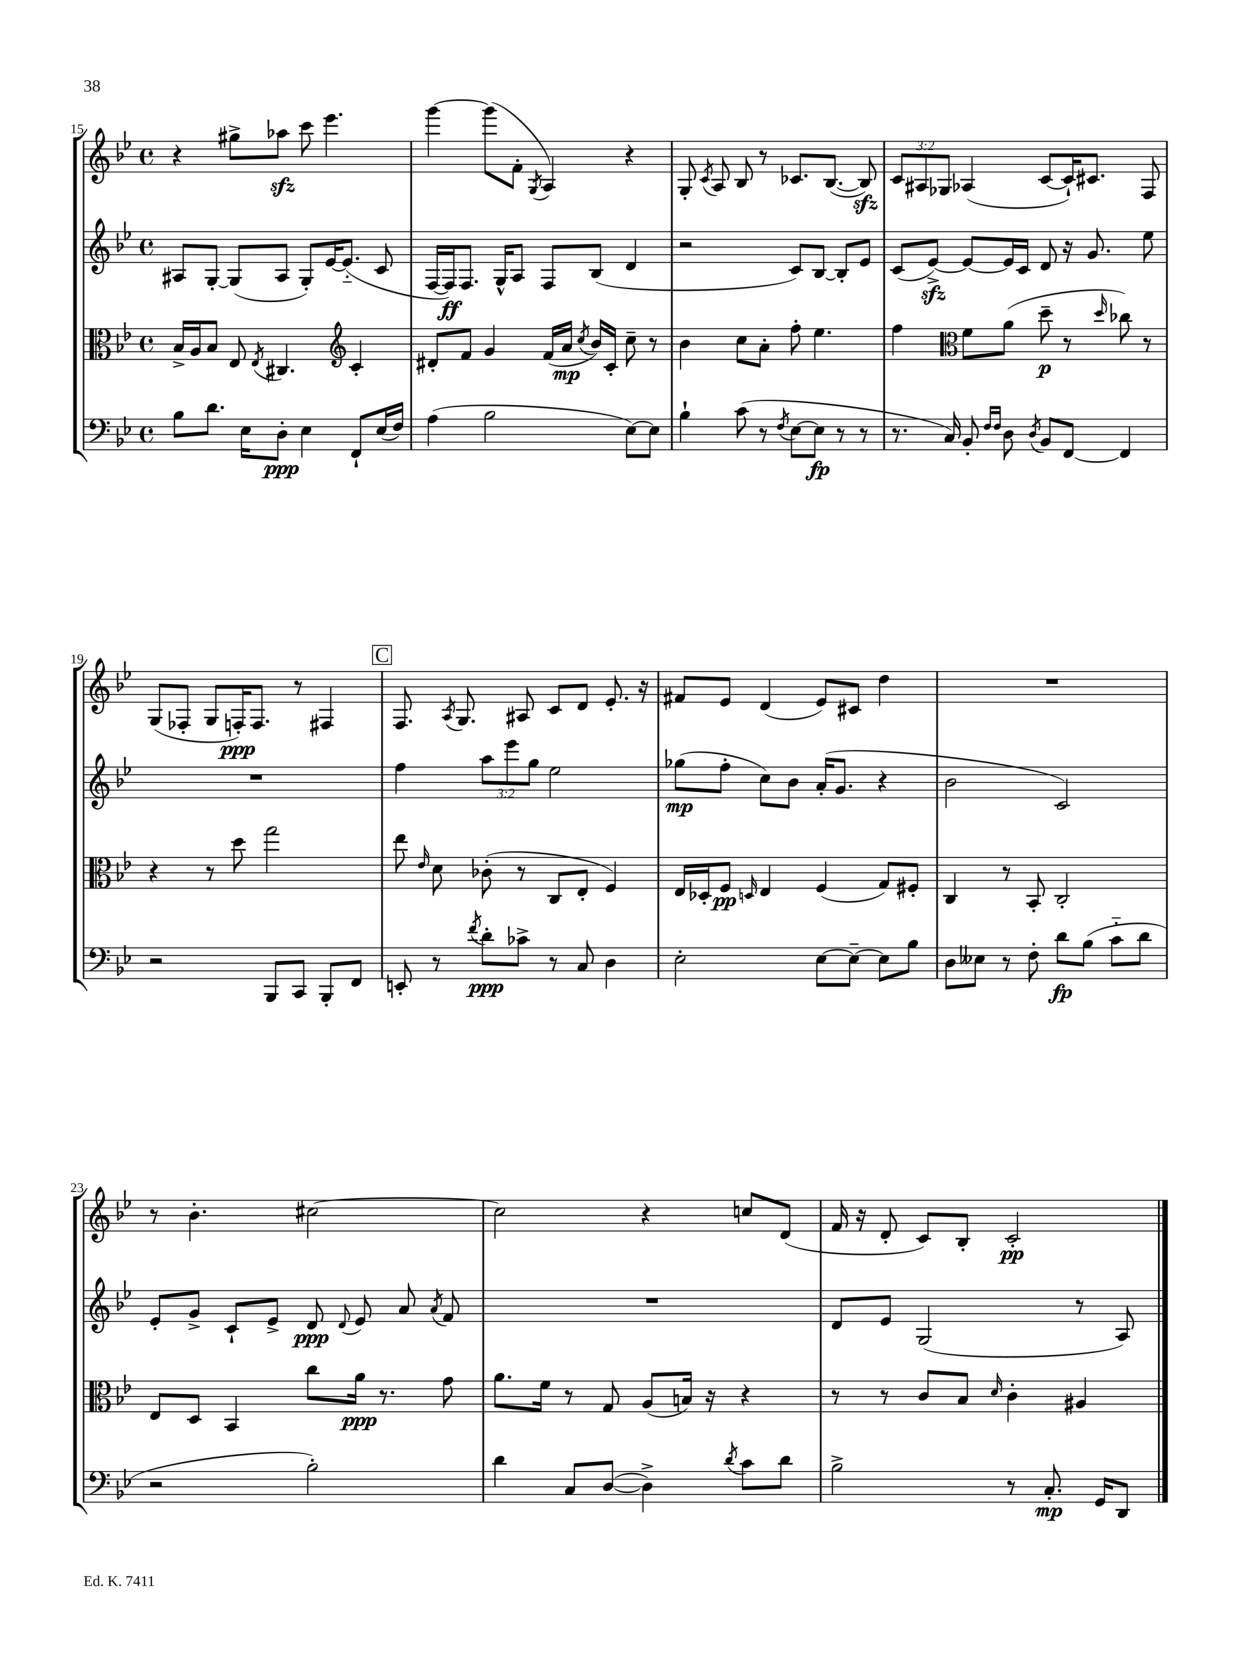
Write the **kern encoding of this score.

**kern	**kern	**kern	**kern
*staff4	*staff3	*staff2	*staff1
*clefF4	*clefC3	*clefG2	*clefG2
*k[b-e-]	*k[b-e-]	*k[b-e-]	*k[b-e-]
*M4/4	*M4/4	*M4/4	*M4/4
*met(c)	*met(c)	*met(c)	*met(c)
8B-	16B-^	8A#	4r
.	16A	.	.
8.d	8B-	[8G'	.
.	8E-	(8G]	8gg#^
16E-	.	.	.
.	8qE-	.	.
8D'	4.C#	8A#	8aa-
4E-	.	8G')	8ccc
.	.	[16e-	4.eee-
.	.	(8.e-'~]	.
*	*clefG2	*	*
8FF`	4c'	.	.
(16E-	.	8c	.
16F)	.	.	.
=	=	=	=
(4A	8d#'	[16F	[4ggg
.	.	16F])	.
.	8f	8.F	.
2B-	4g	.	(8ggg]
.	.	16G^^	.
.	.	8A	8f'
.	.	.	8qG
.	(16f	8F	4A)
.	16a	.	.
.	8qcc	.	.
.	16b-)	(8B-	.
.	16c'	.	.
[8E-)	8cc~	4d	4r
8E-]	8r	.	.
=	=	=	=
4B-`	4b-	2r	8G'
.	.	.	8qc
.	.	.	8A
(8c	8cc	.	8B-
8r	8a'	.	8r
8qF	.	.	.
[8E-	8ff'	8c)	8.c-
8E-]	4.ee-	[8B-	.
.	.	.	([8.B-
8r	.	8B-']	.
8r	.	8e-	8B-])
=	=	=	=
8.r	4ff	(8c	12c
.	.	.	12A#
.	.	[8e-^)	.
.	.	.	12G-
16C)	.	.	.
*	*clefC3	*	*
8BB-'	8f	8e-_	(4A-
16qqF	.	.	.
16qqF	.	.	.
8D	(8a	16e-]	.
.	.	16c	.
8qD	.	.	.
8BB-	8dd~	8d	[8c
[8FF	8r	16r	16c`])
.	.	8.g	8.c#
.	16qqdd	.	.
4FF]	8cc-)	.	.
.	8r	8ee-	8F
=	=	=	=
2r	4r	1r	(8G
.	.	.	8F-'
.	8r	.	8G
.	8dd	.	16F')
.	.	.	8.F
8BBB-	2gg	.	.
8CC	.	.	8r
8BBB-'	.	.	4F#
8FF	.	.	.
=	=	=	=
8EE'	8ee-	4ff	8.F
.	16qqe-	.	.
8r	8d	.	.
.	.	.	8qA
.	.	.	8.G
8qf	.	.	.
8d'	(8c-'	12aa	.
.	.	12eee-	.
8c-^	8r	.	8A#
.	.	12gg	.
8r	8C	2ee-	8c
8C	8E-'	.	8d
4D	4F)	.	8.e-'
.	.	.	16r
=	=	=	=
2E-'	16E-	(8gg-	8f#
.	16D-'	.	.
.	8F	8ff'	8e-
.	16qqD	.	.
.	4E-	8cc)	(4d
.	.	8b-	.
[8E-	(4F	(16a'	8e-)
.	.	8.g	.
8E-~_	.	.	8c#
8E-]	8G)	4r	4dd
8B-	8F#'	.	.
=	=	=	=
8D	4C	2b-	1r
8E--	.	.	.
8r	8r	.	.
8F'	8BB-'	.	.
8d	2C'	2c)	.
(8B-	.	.	.
8c'~	.	.	.
8d	.	.	.
=	=	=	=
2r	8E-	8e-'	8r
.	8D	8g^	4.b-'
.	4BB-	8c`	.
.	.	8e-^	.
2B-')	8cc	8d	[2cc#
.	.	8qqd	.
.	16a	8e-	.
.	8.r	.	.
.	.	8a	.
.	.	8qa	.
.	8g	8f	.
=	=	=	=
4d	8.a	1r	2cc#]
.	16f	.	.
8C	8r	.	.
([8D	8G	.	.
4D^])	(8A	.	4r
.	16B)	.	.
.	16r	.	.
8qd	.	.	.
8c	4r	.	8cc
8d	.	.	(8d
=	=	=	=
2B-^	8r	8d	16f
.	.	.	16r
.	8r	8e-	8d'
.	8c	(2G	8c)
.	8B-	.	8B-'
.	16qqd	.	.
8r	4c'	.	2c'
8.C'	.	.	.
.	4A#	8r	.
16GG	.	.	.
8DD	.	8A)	.
==	==	==	==
*-	*-	*-	*-
